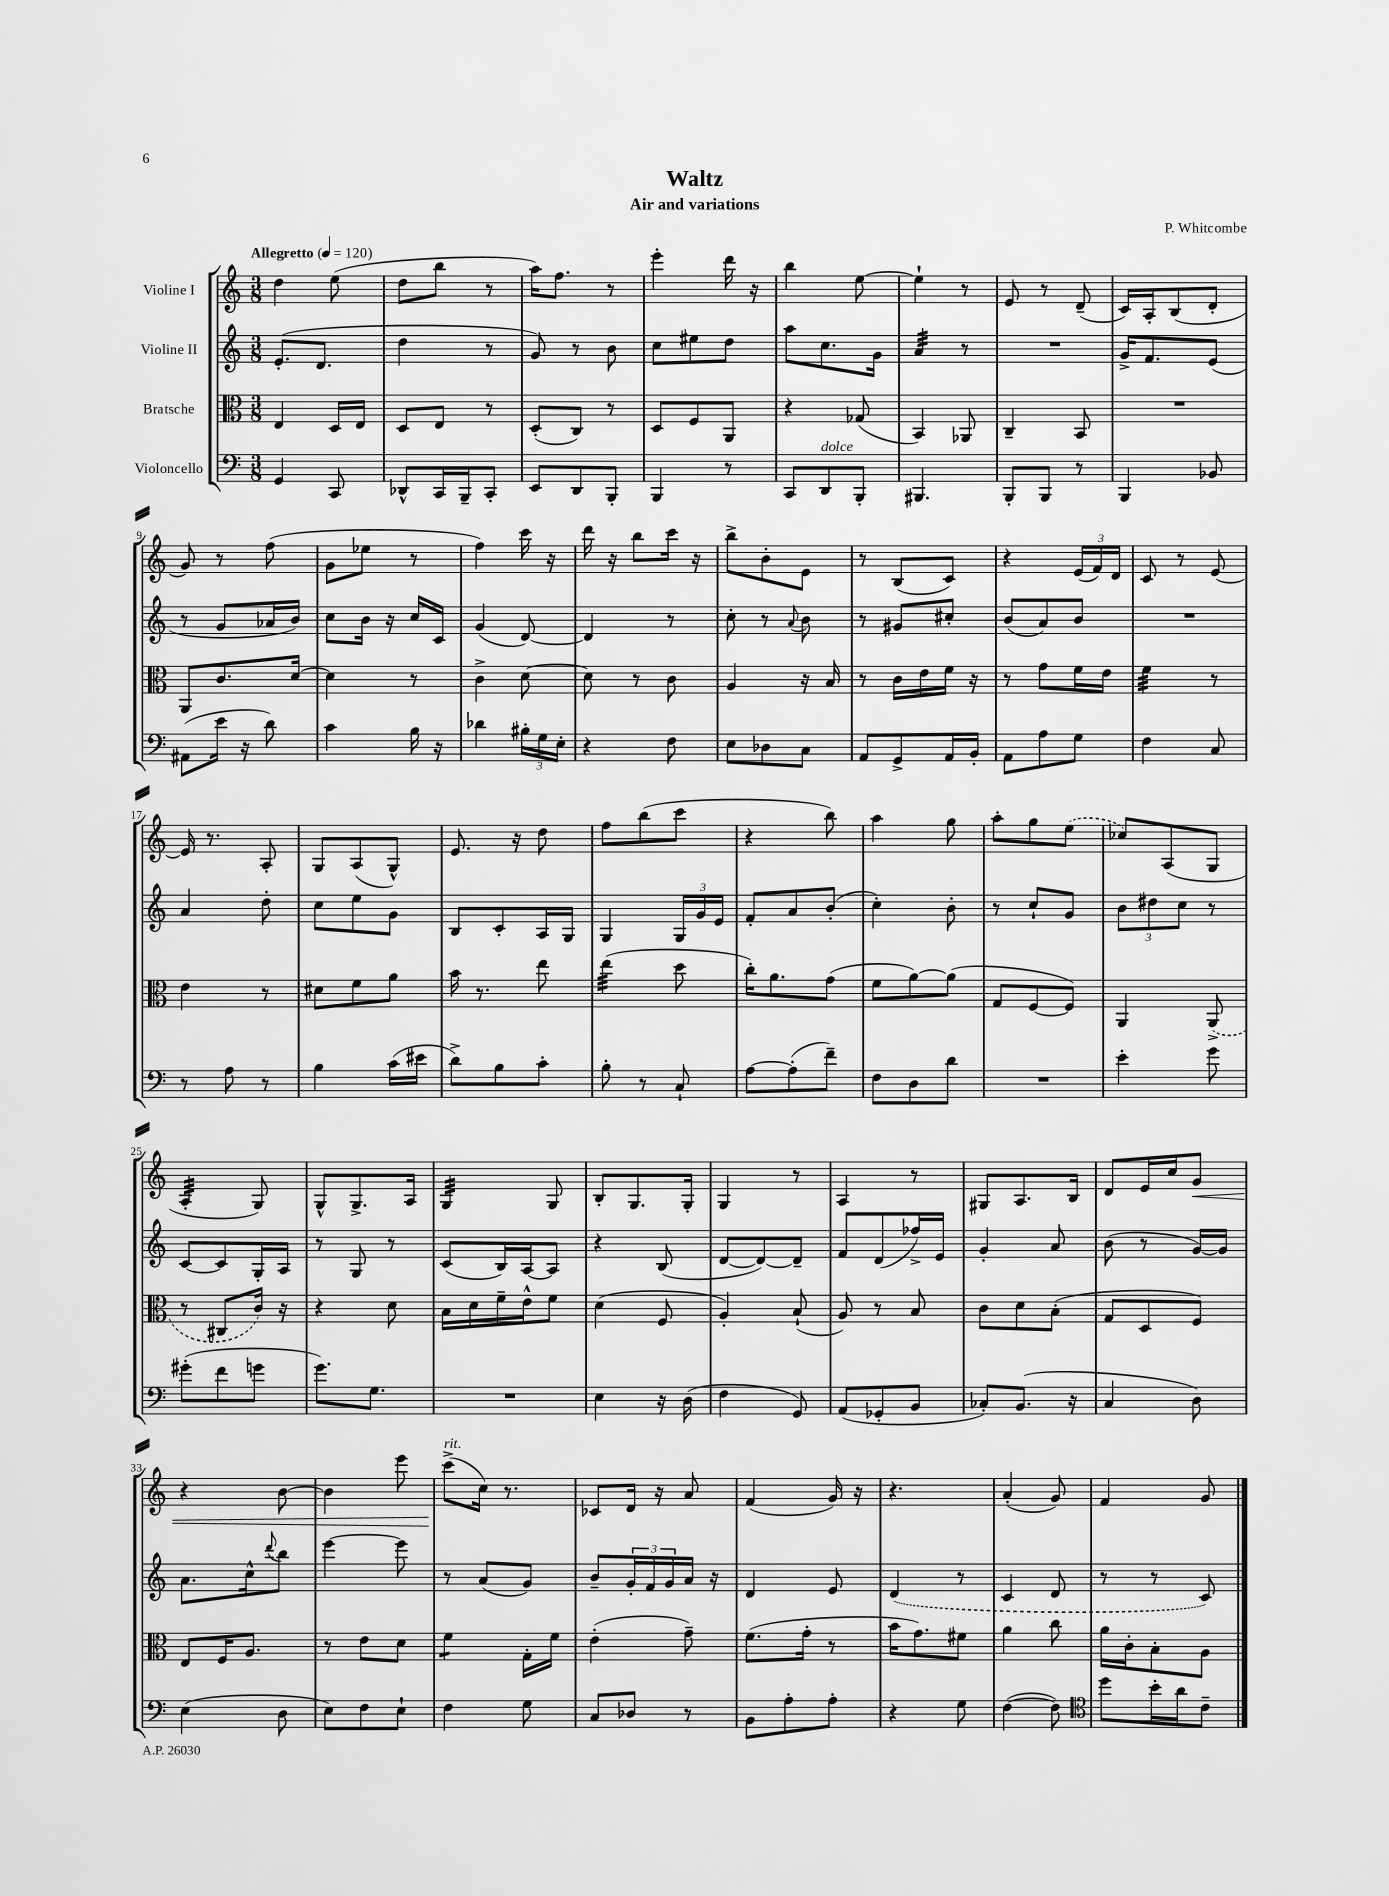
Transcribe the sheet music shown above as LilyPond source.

\header { title = "Waltz" composer = "P. Whitcombe" subtitle = "Air and variations" }
<<
\new StaffGroup <<
\new Staff = "s0" \with { instrumentName = "Violine I" } {
    \clef treble \key c \major \numericTimeSignature \time 3/8 \tempo "Allegretto" 4 = 120
    d''4 e''8( |
    d''8 b''8 r8 |
    a''16) f''8. r8 |
    e'''4-. d'''16 r16 |
    b''4 e''8~ |
    e''4-! r8 |
    e'8 r8 d'8--( |
    c'16) a16-. b8( d'8-. |
    g'8) r8 f''8( |
    g'8 ees''8 r8 |
    f''4) c'''16 r16 |
    d'''16 r16 b''8 c'''16 r16 |
    b''8-> b'8-. e'8 |
    r8 b8( c'8) |
    r4 \tuplet 3/2 { e'16( f'16) d'16 } |
    c'8 r8 e'8~ |
    e'16 r8. a8-. |
    g8 a8( g8-^) |
    e'8. r16 d''8 |
    f''8 b''8( c'''8 |
    r4 b''8) |
    a''4 g''8 |
    a''8-. g''8 \once \slurDashed e''8( |
    ces''8) a8( g8 |
    a4:32-. g8) |
    g8-^ g8.-> a16 |
    g4:32 g8 |
    b8-. g8. g16-. |
    g4 r8 |
    a4 r8 |
    gis8 a8. b16 |
    d'8 e'16 c''16 g'8\< |
    r4 b'8~ |
    b'4 e'''8 |
    c'''8->\!^\markup { \italic "rit." }( c''16) r8. |
    ces'8 d'16 r16 a'8 |
    f'4( g'16) r16 |
    r4. |
    a'4-.( g'8) |
    f'4 g'8 \bar "|." |
}
\new Staff = "s1" \with { instrumentName = "Violine II" } {
    \clef treble \key c \major \numericTimeSignature \time 3/8
    e'8.-.( d'8. |
    d''4 r8 |
    g'8) r8 b'8 |
    c''8 eis''8 d''8 |
    a''8 c''8. g'16 |
    a'4:32 r8 |
    R4. |
    g'16-> f'8. e'8( |
    r8 g'8 aes'16 b'16) |
    c''8 b'16 r16 c''16 c'16 |
    g'4( d'8~) |
    d'4 r8 |
    c''8-. r8 \appoggiatura { a'8 } b'8 |
    r8 gis'8 cis''8-. |
    b'8( a'8) b'8 |
    R4. |
    a'4 d''8-. |
    c''8 e''8 g'8 |
    b8 c'8-. a16 g16 |
    g4 \tuplet 3/2 { g16 g'16 e'16 } |
    f'8-. a'8 b'8-.( |
    c''4-.) b'8-. |
    r8 c''8-! g'8 |
    \tuplet 3/2 { b'8 dis''8 c''8 } r8 |
    c'8~ c'8 g16-. a16 |
    r8 g8 r8 |
    c'8( b16) a16~ a8 |
    r4 b8( |
    d'8~ d'8~) d'8-- |
    f'8 d'8( fes''16->) e'16 |
    g'4-. a'8 |
    b'8( r8 g'16~) g'16 |
    a'8. c''16-^ \appoggiatura { d'''8 } b''8 |
    e'''4~ e'''8 |
    r8 a'8( g'8) |
    b'8-- \tuplet 3/2 { g'16-. f'16 g'16 } a'16 r16 |
    d'4 e'8 |
    \once \slurDashed d'4( r8 |
    c'4 d'8 |
    r8 r8 c'8) \bar "|." |
}
\new Staff = "s2" \with { instrumentName = "Bratsche" } {
    \clef alto \key c \major \numericTimeSignature \time 3/8
    e4 d16 e16 |
    d8 e8 r8 |
    d8-.( c8) r8 |
    d8 f8 a,8 |
    r4 ges8( |
    b,4) aes,8 |
    c4-- b,8 |
    R4. |
    a,8 c'8. d'16~ |
    d'4 r8 |
    c'4-> d'8~ |
    d'8 r8 c'8 |
    a4 r16 b16 |
    r8 c'16 e'16 f'16 r16 |
    r8 g'8 f'16 e'16 |
    f'4:32 r8 |
    e'4 r8 |
    dis'8 f'8 a'8 |
    b'16 r8. e''8 |
    e''4:32( d''8 |
    c''16-.) a'8. g'8( |
    f'8 a'8~) a'8( |
    g8 f8~ f8) |
    a,4 \once \slurDashed a,8->( |
    r8 cis8 c'16) r16 |
    r4 d'8 |
    b16 d'16 f'16-- e'16-^ f'8 |
    d'4( f8 |
    a4-.) b8-!( |
    a8) r8 b8 |
    c'8 d'8 b8-.( |
    g8 d8 f8) |
    e8 f16 a8. |
    r8 e'8 d'8 |
    f'4:8 g16-. f'16 |
    e'4-.( g'8--) |
    f'8.( g'16-. r8 |
    b'16 g'8.) fis'8 |
    a'4 c''8 |
    a'16 c'16-. b8-. a8 \bar "|." |
}
\new Staff = "s3" \with { instrumentName = "Violoncello" } {
    \clef bass \key c \major \numericTimeSignature \time 3/8
    g,4 c,8 |
    des,8-^ c,16 b,,16-- c,8-. |
    e,8 d,8 b,,8-. |
    b,,4 r8 |
    c,8 d,8^\markup { \italic "dolce" } b,,8-. |
    bis,,4. |
    b,,8-. b,,8 r8 |
    b,,4 bes,8 |
    ais,8( e'16 r16 d'8) |
    c'4 b16 r16 |
    des'4 \tuplet 3/2 { bis16-. g16 e16-. } |
    r4 f8 |
    e8 des8 c8 |
    a,8 g,8-> a,16 b,16-. |
    a,8 a8 g8 |
    f4 c8 |
    r8 a8 r8 |
    b4 c'16( eis'16 |
    d'8->) b8 c'8-. |
    b8-. r8 c8-! |
    a8~ a8-.( f'8--) |
    f8 d8 d'8 |
    R4. |
    e'4-. g'8 |
    gis'8-.( f'8 g'8 |
    g'8.) g8. |
    R4. |
    e4 r16 d16( |
    f4 g,8) |
    a,8( ges,8-. b,8 |
    ces8-.) b,8.( r16 |
    c4 d8) |
    e4( d8 |
    e8) f8 e8-! |
    f4 g8 |
    c8 des8 r8 |
    b,8 a8-. a8-. |
    r4 g8 |
    f4~( f8) |
    \clef tenor d''8 b'16-. a'16 c'8-- \bar "|." |
}
>>
>>
